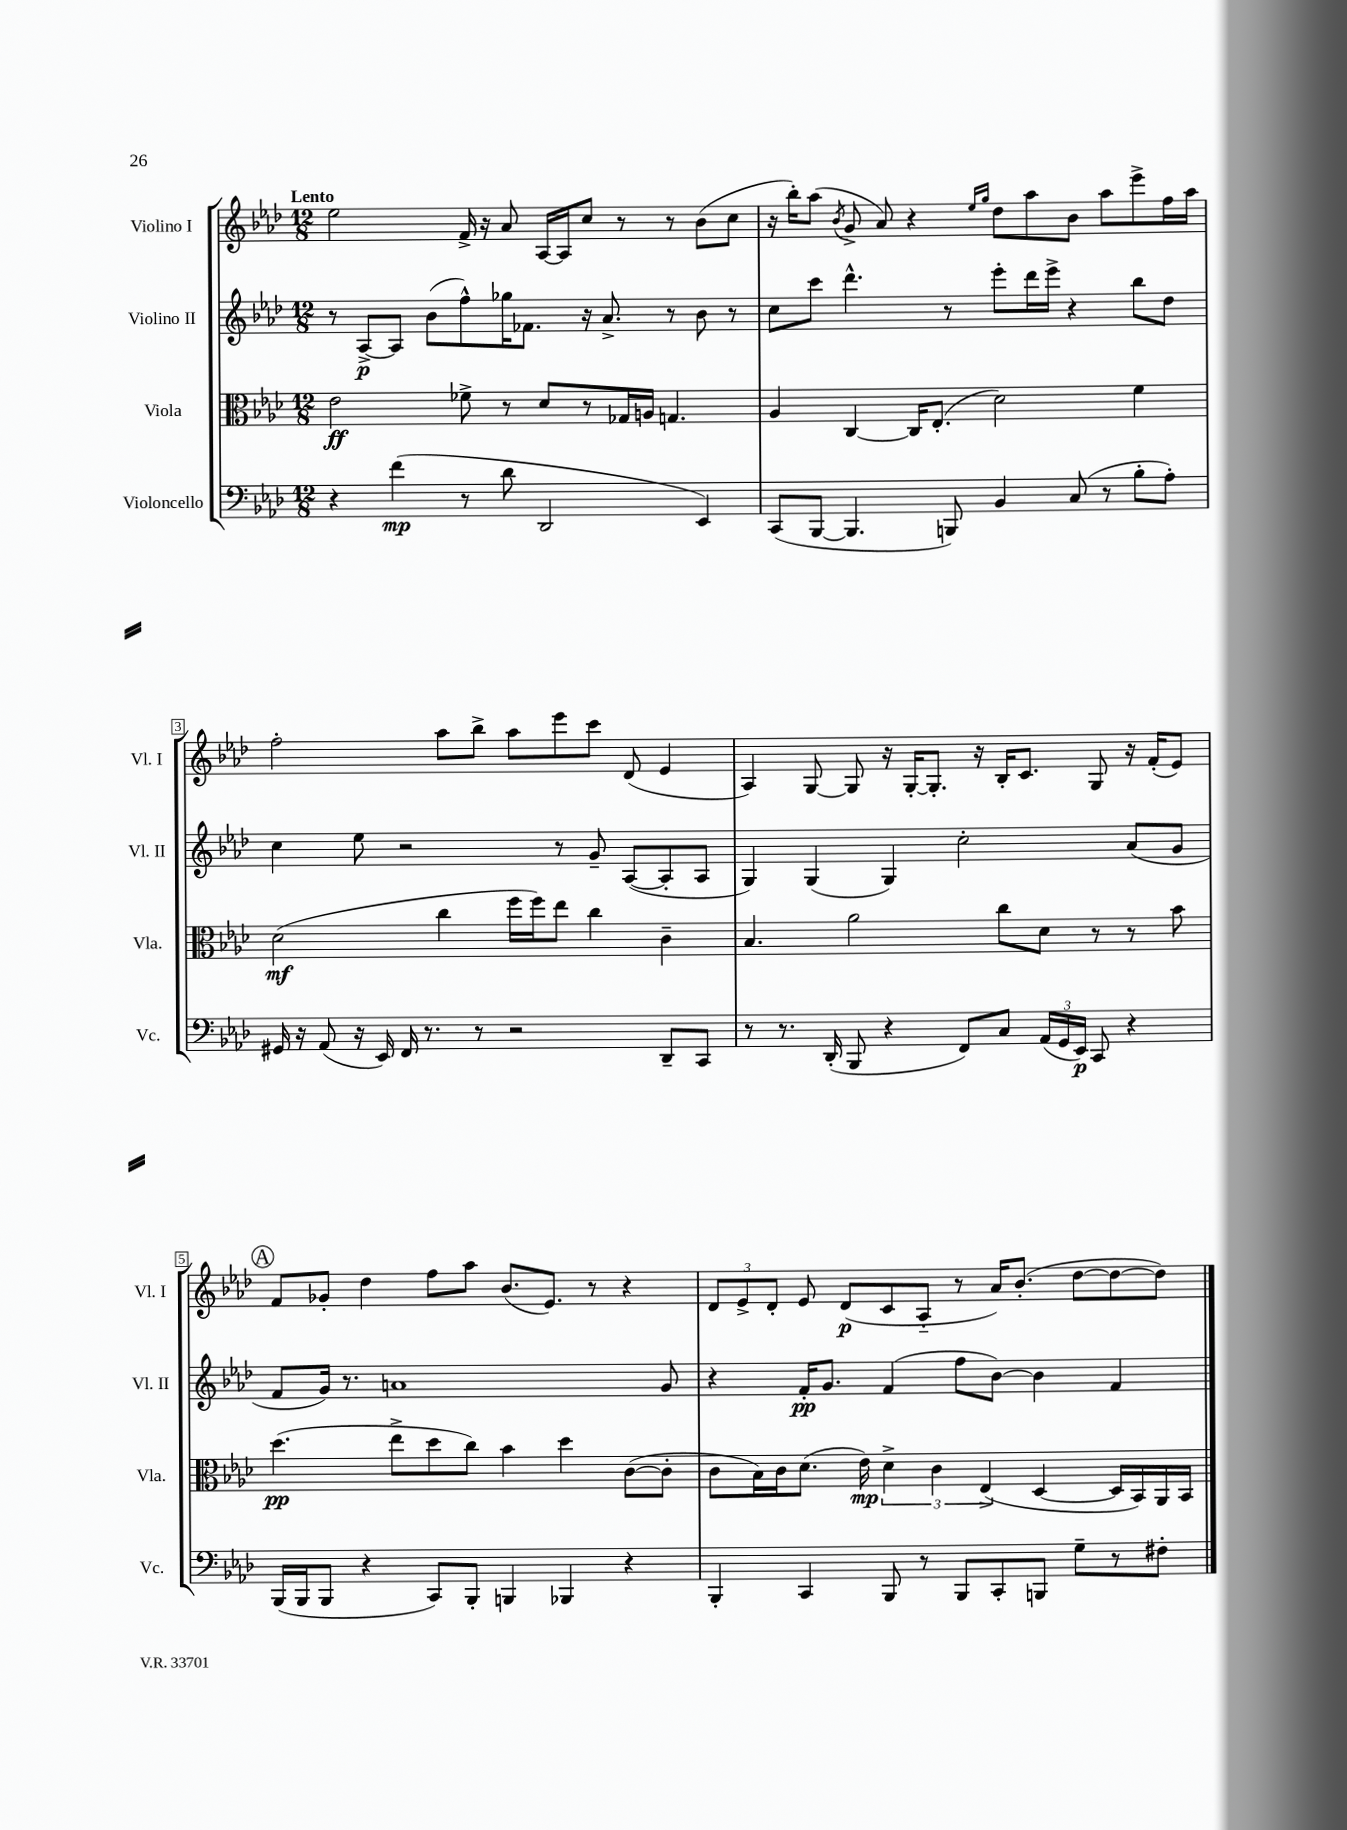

**kern	**kern	**kern	**kern
*staff4	*staff3	*staff2	*staff1
*clefF4	*clefC3	*clefG2	*clefG2
*k[b-e-a-d-]	*k[b-e-a-d-]	*k[b-e-a-d-]	*k[b-e-a-d-]
*M12/8	*M12/8	*M12/8	*M12/8
4r	2e-	8r	2ee-
.	.	[8A-^	.
(4f	.	8A-]	.
.	.	(8b-	.
8r	8f-^	8ff^^)	16f^
.	.	.	16r
8d-	8r	16gg-	8a-
.	.	8.f-	.
2DD-	8d-	.	[16A-
.	.	.	16A-]
.	8r	16r	8cc
.	.	8.a-^	.
.	16G-	.	8r
.	16A	.	.
.	4.G	8r	8r
4EE-)	.	8b-	(8b-
.	.	8r	8cc
=	=	=	=
(8CC	4A-	8cc	16r
.	.	.	16bb-')
[8BBB-	.	8ccc	(8aa-
.	.	.	8qb-
4.BBB-]	[4C	4.ddd-^^	8g^
.	.	.	8a-)
.	16C]	.	4r
.	(8.E-'	.	.
8BBB)	.	8r	.
.	.	.	16qqee-
.	.	.	16qqgg
4BB-	2d-)	8eee-'	8dd-
.	.	16ddd-	8aa-
.	.	16eee-^	.
(8C	.	4r	8b-
8r	.	.	8aa-
8B-'	4f	8bb-	8eee-^
8A-')	.	8dd-	16ff
.	.	.	16aa-
=	=	=	=
16GG#	(2d-	4cc	2ff'
16r	.	.	.
(8AA-	.	.	.
16r	.	8ee-	.
16EE-)	.	.	.
16FF	.	2r	.
8.r	.	.	.
.	4cc	.	8aa-
8r	.	.	8bb-^
2r	16ff	.	8aa-
.	16ff)	.	.
.	8ee-	8r	8eee-
.	4cc	8g~	8ccc
.	.	([8A-	(8d-
8DD-~	4c~	8A-']	4e-
8CC	.	8A-	.
=	=	=	=
8r	4.B-	4G)	4A-)
8.r	.	.	.
.	.	(4G	[8G
(16DD-'	.	.	.
8BBB-	2a-	.	8G]
4r	.	4G)	16r
.	.	.	[16G'
.	.	.	8.G']
8FF)	.	2cc'	.
.	.	.	16r
8C	8cc	.	16B-'
.	.	.	8.c
(24AA-	8d-	.	.
24GG	.	.	.
24EE-)	.	.	.
8CC	8r	.	8G
4r	8r	(8a-	16r
.	.	.	(16f'
.	8b-	8g	8e-)
=	=	=	=
(16BBB-	(4.dd-	8f	8f
16BBB-	.	.	.
8BBB-	.	16g)	8g-'
.	.	8.r	.
4r	.	.	4dd-
.	8ee-^	1a	.
8CC)	8dd-	.	8ff
8BBB-'	8cc)	.	8aa-
4BBB	4b-	.	(8.b-
.	.	.	8.e-)
4BBB-	4dd-	.	.
.	.	.	8r
4r	([8c	.	4r
.	8c']	8g	.
=	=	=	=
4BBB-'	8c	4r	12d-
.	.	.	12e-^
.	16B-)	.	.
.	.	.	12d-'
.	16c	.	.
4CC	(8.d-	16f'	8e-
.	.	8.g	.
.	.	.	(8d-
.	16e-)	.	.
8BBB-	6d-^	(4f	8c
8r	.	.	8A-'~
.	6c	.	.
8BBB-	.	8ff	8r
.	(6E-^	.	.
8CC'	.	[8b-)	16a-)
.	.	.	(8.b-'
8BBB	[4D-	4b-]	.
8G~	.	.	[8dd-
8r	16D-]	4f	8dd-_
.	16BB-)	.	.
8F#'	16AA-	.	8dd-])
.	16BB-	.	.
==	==	==	==
*-	*-	*-	*-
